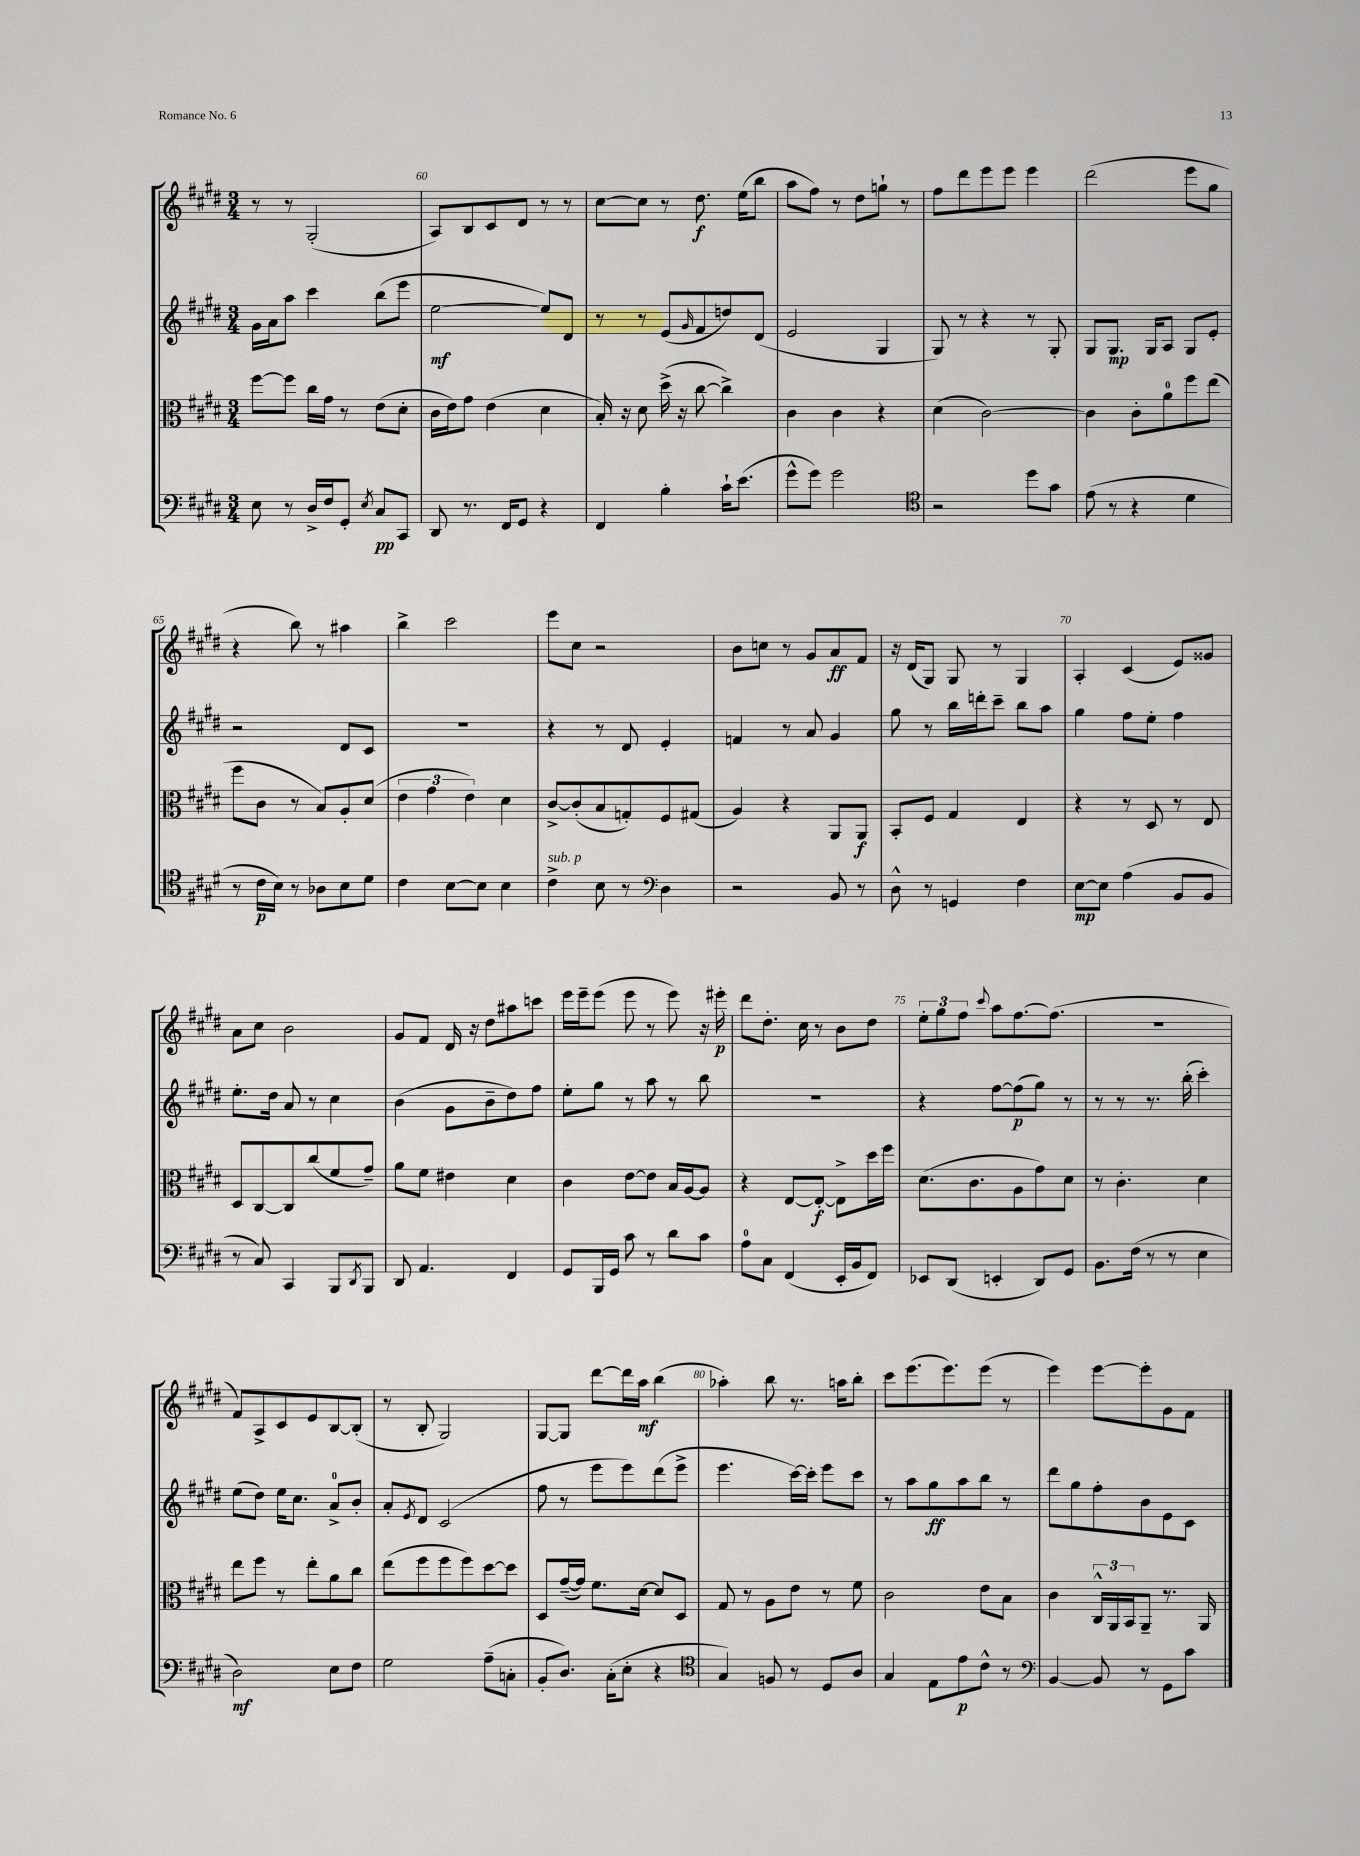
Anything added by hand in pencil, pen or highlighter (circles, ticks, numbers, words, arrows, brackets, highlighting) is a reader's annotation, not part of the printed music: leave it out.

**kern	**dynam	**kern	**dynam	**kern	**dynam	**kern	**dynam
*part4	*part4	*part3	*part3	*part2	*part2	*part1	*part1
*staff4	*staff4	*staff3	*staff3	*staff2	*staff2	*staff1	*staff1
*clefF4	*	*clefC3	*	*clefG2	*	*clefG2	*
*k[f#c#g#d#]	*	*k[f#c#g#d#]	*	*k[f#c#g#d#]	*	*k[f#c#g#d#]	*
*M3/4	*	*M3/4	*	*M3/4	*	*M3/4	*
=59	=59	=59	=59	=59	=59	=59	=59
8E\	.	[8ff#\L	.	16g#\LL	.	8r	.
.	.	.	.	16a\J	.	.	.
8r	.	8ff#\J]	.	8aa\J	.	8r	.
16D#^/LL	.	16cc#\LL	.	4ccc#\	.	(2G#'/	.
16F#/J	.	16g#\JJ	.	.	.	.	.
8GG#'/J	.	8r	.	.	.	.	.
8qE/	.	.	.	.	.	.	.
8C#/L	pp	(8e\L	.	(8bb\L	.	.	.
8CC#/J	.	8d#'\J	.	8eee\J	.	.	.
=60	=60	=60	=60	=60	=60	=60	=60
8DD#/	.	16c#\LL	.	[2ee\	mf	8A/L)	.
.	.	16e\J)	.	.	.	.	.
8.r	.	8g#\J	.	.	.	8B/	.
.	.	(4e\	.	.	.	8c#/	.
16FF#/KL	.	.	.	.	.	.	.
8GG#/J	.	.	.	.	.	8d#/J	.
4r	.	4d#\	.	8ee/L])	.	8r	.
.	.	.	.	8d#/J	.	8r	.
=61	=61	=61	=61	=61	=61	=61	=61
4FF#/	.	16B'/)	.	8r	.	[8cc#\L	.
.	.	16r	.	.	.	.	.
.	.	8d#\	.	8r	.	8cc#\J]	.
4B'\	.	(16dd#^\	.	(8e/L	.	8r	.
.	.	16r	.	.	.	.	.
.	.	.	.	16qqg#/	.	.	.
.	.	[8cc#\	.	8f#/	.	8.dd#\	f
16c#`\KL	.	4cc#^\])	.	8ddn/)	.	.	.
(8.e\J	.	.	.	.	.	(16ee\KL	.
.	.	.	.	(8d#/J	.	8bb\J	.
=62	=62	=62	=62	=62	=62	=62	=62
8g#^^\L	.	4c#\	.	2e/	.	8aa\L	.
8g#\J)	.	.	.	.	.	8ff#\J)	.
2g#\	.	4c#\	.	.	.	8r	.
.	.	.	.	.	.	8dd#\L	.
.	.	4r	.	4G#/	.	8ggn`\J	.
.	.	.	.	.	.	8r	.
=63	=63	=63	=63	=63	=63	=63	=63
*clefC4	*	*	*	*	*	*	*
2r	.	(4d#\	.	8G#/)	.	8ff#\L	.
.	.	.	.	8r	.	8ddd#\	.
.	.	[2c#\)	.	4r	.	8eee\	.
.	.	.	.	.	.	8eee\J	.
8dd#\L	.	.	.	8r	.	4eee\	.
8g#\J	.	.	.	8G#'/	.	.	.
=64	=64	=64	=64	=64	=64	=64	=64
(8e\	.	4c#\]	.	8G#/L	.	(2ddd#\	.
8r	.	.	.	8.G#/J	mp	.	.
4r	.	8c#'\L	.	.	.	.	.
.	.	.	.	16G#/KL	.	.	.
.	.	8a\	.	8A/J	.	.	.
4d#\	.	8ff#\	.	8G#/L	.	8eee\L	.
.	.	(8ee\J	.	8e'/J	.	8gg#\J	.
!!LO:LB:g=z
=65	=65	=65	=65	=65	=65	=65	=65
8r	.	8ff#\L	.	2r	.	4r	.
16c#\LL	p	8c#\J	.	.	.	.	.
16B\JJ)	.	.	.	.	.	.	.
8r	.	8r	.	.	.	8bb\)	.
8A-X\L	.	8B/L)	.	.	.	8r	.
8B\	.	8A'/	.	8d#/L	.	4aa#X\	.
8d#\J	.	(8d#/J	.	8c#/J	.	.	.
=66	=66	=66	=66	=66	=66	=66	=66
4c#\	.	6e\	.	2.r	.	4bb^\	.
.	.	6g#\	.	.	.	.	.
[8B\L	.	.	.	.	.	2ccc#\	.
.	.	6e\)	.	.	.	.	.
8B\J]	.	.	.	.	.	.	.
4B\	.	4d#\	.	.	.	.	.
=67	=67	=67	=67	=67	=67	=67	=67
!LO:TX:a:i:t=sub. p	!	!	!	!	!	!	!
4c#^\	.	[8c#^/L	.	4r	.	8eee\L	.
.	.	(8c#'/]	.	.	.	8cc#\J	.
8B\	.	8B/	.	8r	.	2r	.
8r	.	8Gn'/)	.	8d#/	.	.	.
*clefF4	*	*	*	*	*	*	*
4D#\	.	8F#/	.	4e'/	.	.	.
.	.	(8G#X/J	.	.	.	.	.
=68	=68	=68	=68	=68	=68	=68	=68
2r	.	4A/)	.	4fn/	.	8b\L	.
.	.	.	.	.	.	8ccn\J	.
.	.	4r	.	8r	.	8r	.
.	.	.	.	8a/	.	8g#/L	.
8BB/	.	8AA/L	.	4g#/	.	8a/	ff
8r	.	8AA/J	f	.	.	8f#/J	.
=69	=69	=69	=69	=69	=69	=69	=69
8D#^^\	.	8BB'/L	.	8gg#\	.	16r	.
.	.	.	.	.	.	(16d#/KL	.
8r	.	8F#/J	.	8r	.	8G#/J)	.
4GGn/	.	4G#/	.	16bb\LL	.	8G#/	.
.	.	.	.	16dddn'\J	.	.	.
.	.	.	.	8ccc#~\J	.	8r	.
4F#\	.	4E/	.	8bb\L	.	4G#/	.
.	.	.	.	8aa\J	.	.	.
=70	=70	=70	=70	=70	=70	=70	=70
[8E\L	mp	4r	.	4gg#\	.	4A'/	.
8E\J]	.	.	.	.	.	.	.
(4A\	.	8r	.	8ff#\L	.	(4c#/	.
.	.	8D#/	.	8ee'\J	.	.	.
8BB/L	.	8r	.	4ff#\	.	8e/L)	.
8BB/J	.	8E/	.	.	.	8g##X/J	.
!!LO:LB:g=z
=71	=71	=71	=71	=71	=71	=71	=71
8r	.	8D#/L	.	8.ee'\L	.	8a\L	.
8C#/)	.	[8C#/	.	.	.	8cc#\J	.
.	.	.	.	16dd#\Jk	.	.	.
4CC#/	.	8C#/]	.	8a/	.	2b\	.
.	.	(8cc#/	.	8r	.	.	.
8BBB/L	.	8f#/	.	4cc#\	.	.	.
8qDD#/	.	.	.	.	.	.	.
8BBB/J	.	8g#~/J)	.	.	.	.	.
=72	=72	=72	=72	=72	=72	=72	=72
8DD#/	.	8a\L	.	(4b\	.	8g#/L	.
4.AA/	.	8f#\J	.	.	.	8f#/J	.
.	.	4e#X\	.	8g#\L	.	16d#/	.
.	.	.	.	.	.	16r	.
.	.	.	.	8b~\	.	8dd#\L	.
4FF#/	.	4d#\	.	8dd#\)	.	8aa#X\	.
.	.	.	.	8ff#\J	.	8cccn\J	.
=73	=73	=73	=73	=73	=73	=73	=73
8GG#/L	.	4c#\	.	8ee'\L	.	16eee\LL	.
.	.	.	.	.	.	16eee~\J	.
16BBB/L	.	.	.	8gg#\J	.	(8eee\J	.
16GG#/JJ	.	.	.	.	.	.	.
8c#\	.	[8e\L	.	8r	.	8eee\	.
8r	.	8e\J]	.	8aa\	.	8r	.
8d#\L	.	16B/LL	.	8r	.	8eee\)	.
.	.	[16A/J	.	.	.	.	.
8c#\J	.	8A/J]	.	8bb\	.	16r	.
.	.	.	.	.	.	16eee#X'\	p
=74	=74	=74	=74	=74	=74	=74	=74
8A\L	.	4r	.	2.r	.	8ddd#\L	.
8C#\J	.	.	.	.	.	8.dd#'\J	.
(4FF#/	.	[8E/L	.	.	.	.	.
.	.	.	.	.	.	16cc#\	.
.	.	8E'/J_	f	.	.	8r	.
16EE'/LL	.	8E^\L]	.	.	.	8b\L	.
16BB/J	.	.	.	.	.	.	.
8FF#/J)	.	16dd#\L	.	.	.	8dd#\J	.
.	.	16ff#\JJ	.	.	.	.	.
=75	=75	=75	=75	=75	=75	=75	=75
8EE-X/L	.	(8.d#\L	.	4r	.	12ee'\L	.
.	.	.	.	.	.	12gg#\	.
(8DD#/J	.	.	.	.	.	.	.
.	.	.	.	.	.	12ff#\J	.
.	.	8.c#\	.	.	.	.	.
.	.	.	.	.	.	8qqccc#/	.
4EEn'/	.	.	.	[8ff#\L	.	8aa\L	.
.	.	8A\	.	(8ff#\]	p	[8.ff#\	.
8DD#/L)	.	8g#\)	.	8gg#\J)	.	.	.
.	.	.	.	.	.	(8.ff#\J]	.
8GG#/J	.	8d#\J	.	8r	.	.	.
=76	=76	=76	=76	=76	=76	=76	=76
8.BB\L	.	8r	.	8r	.	2.r	.
.	.	4.c#'\	.	8r	.	.	.
(16F#\Jk	.	.	.	.	.	.	.
8r	.	.	.	8.r	.	.	.
8r	.	.	.	.	.	.	.
.	.	.	.	(16bb'\	.	.	.
4E\	.	4d#\	.	4ccc#'\)	.	.	.
!!LO:LB:g=z
=77	=77	=77	=77	=77	=77	=77	=77
2D#\)	mf	8ee\L	.	(8ee\L	.	8f#/L)	.
.	.	8ff#\J	.	8dd#\J)	.	8A^/	.
.	.	8r	.	16ee\KL	.	8c#/	.
.	.	.	.	8.cc#\J	.	.	.
.	.	8ee'\L	.	.	.	8e/	.
8E\L	.	8a\	.	8a^/L	.	[8B/	.
8F#\J	.	8cc#\J	.	8b'/J	.	(8B'/J]	.
=78	=78	=78	=78	=78	=78	=78	=78
2G#\	.	(8ee\L	.	8a'/L	.	8r	.
.	.	.	.	8qe/	.	.	.
.	.	8ff#\	.	8d#/J	.	8B'/	.
.	.	8ff#\	.	(2c#/	.	2G#/)	.
.	.	8ff#\)	.	.	.	.	.
(8A~\L	.	[8dd#\	.	.	.	.	.
8Cn'\J	.	8dd#\J]	.	.	.	.	.
=79	=79	=79	=79	=79	=79	=79	=79
8BB'/L	.	8D#/L	.	8ff#\	.	[8G#/L	.
8.D#/J)	.	([16g#~/L	.	8r	.	8G#/J]	.
.	.	16g#/JJ])	.	.	.	.	.
.	.	8.f#\L	.	8eee\L	.	[8ddd#\L	.
(16C#'\KL	.	.	.	.	.	.	.
8E'\J	.	.	.	8eee\)	.	16ddd#\L]	.
.	.	[16d#\Jk	.	.	.	16aa\JJ	mf
4r	.	8d#/L]	.	(8ddd#\	.	(4bb\	.
.	.	8D#/J	.	8eee^\J	.	.	.
=80	=80	=80	=80	=80	=80	=80	=80
*clefC4	*	*	*	*	*	*	*
4G#/)	.	8G#/	.	4.eee\	.	4aa-X'\)	.
.	.	8r	.	.	.	.	.
8Fn/	.	8A\L	.	.	.	8bb\	.
8r	.	8e\J	.	[16ccc#\LL)	.	8.r	.
.	.	.	.	16ccc#'\JJ]	.	.	.
8D#/L	.	8r	.	8eee\L	.	.	.
.	.	.	.	.	.	16aan\KL	.
8A/J	.	8f#\	.	8ccc#\J	.	8bb'\J	.
=81	=81	=81	=81	=81	=81	=81	=81
4G#/	.	2c#\	.	8r	.	8ccc#\L	.
.	.	.	.	8aa\L	.	(8.eee\	.
8E\L	.	.	.	8gg#\	ff	.	.
.	.	.	.	.	.	8.eee\)	.
8e\	p	.	.	8aa\	.	.	.
8c#^^\J	.	8e\L	.	8bb\J	.	(8eee\J	.
8r	.	8B\J	.	8r	.	8r	.
=82	=82	=82	=82	=82	=82	=82	=82
*clefF4	*	*	*	*	*	*	*
[4BB/	.	4c#\	.	8ddd#\L	.	4eee\)	.
.	.	.	.	8gg#\	.	.	.
8BB/]	.	24C#^^/LL	.	8ff#'\	.	[8eee\L	.
.	.	24AA/	.	.	.	.	.
.	.	24BB/J	.	.	.	.	.
8r	.	8AA~/J	.	8b\	.	8eee'\]	.
8GG#\L	.	8.r	.	8e\	.	8g#\	.
8c#\J	.	.	.	8c#\J	.	8f#\J	.
.	.	16AA/	.	.	.	.	.
==	==	==	==	==	==	==	==
*-	*-	*-	*-	*-	*-	*-	*-
